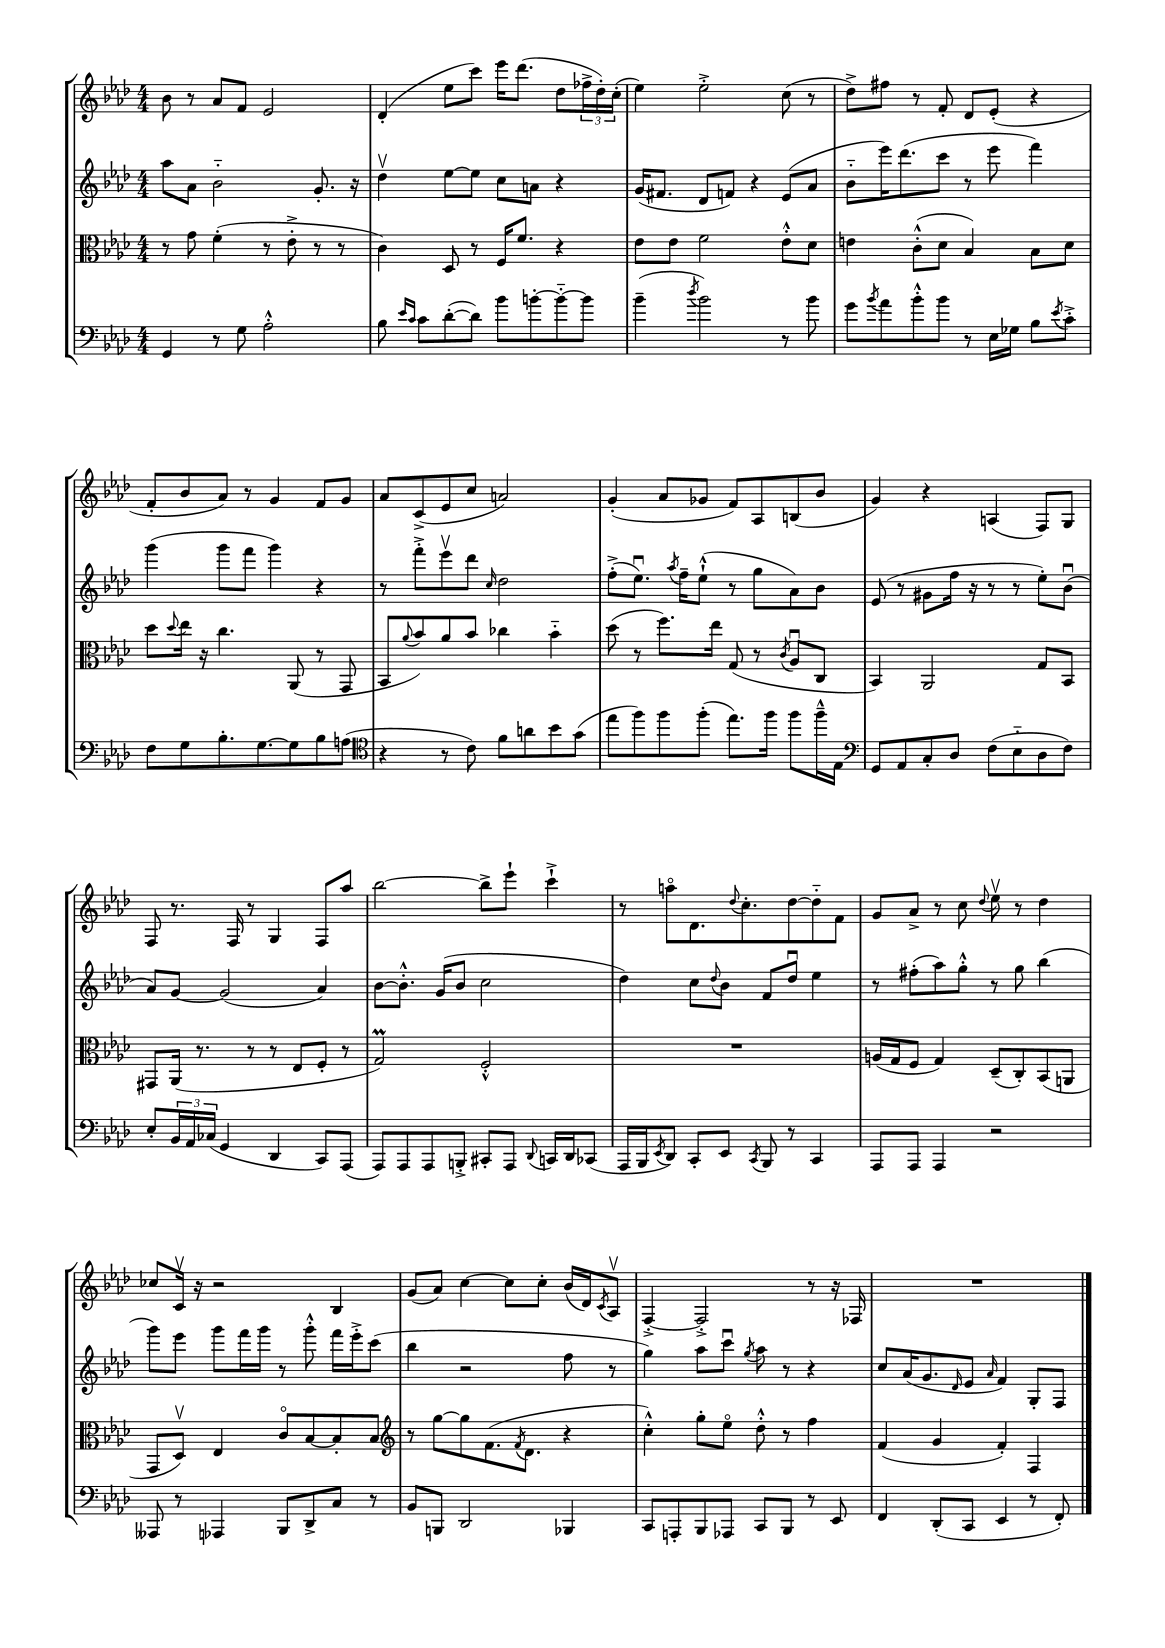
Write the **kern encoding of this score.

**kern	**kern	**kern	**kern
*staff4	*staff3	*staff2	*staff1
*clefF4	*clefC3	*clefG2	*clefG2
*k[b-e-a-d-]	*k[b-e-a-d-]	*k[b-e-a-d-]	*k[b-e-a-d-]
*M4/4	*M4/4	*M4/4	*M4/4
4GG	8r	8aa-	8b-
.	8g	8a-	8r
8r	(4f'	2b-'~	8a-
8G	.	.	8f
2A-'^^	8r	.	2e-
.	8e-'^	.	.
.	8r	8.g'	.
.	8r	.	.
.	.	16r	.
=	=	=	=
8B-	4c)	4dd-v	(4d-'
16qqe-	.	.	.
16qqc	.	.	.
8c	.	.	.
([8d-'	8D-	[8ee-	8ee-
8d-])	8r	8ee-]	8ccc)
8b-	16F	8cc	16eee-
.	8.f	.	(8.ddd-
[8b'	.	8a	.
8b'~_	4r	4r	8dd-
8b]	.	.	24ff-^
.	.	.	24dd-')
.	.	.	(24cc'
=	=	=	=
(4b-~	8e-	(16g	4ee-)
.	.	8.f#	.
.	8e-	.	.
8qdd-	.	.	.
2b-)	2f	8d-	2ee-'^
.	.	8f)	.
.	.	4r	.
8r	8e-'^^	(8e-	(8cc
8b-	8d-	8a-	8r
=	=	=	=
8g	4e	8b-'~	8dd-^)
8qb-	.	.	.
8a-	.	16eee-)	8ff#
.	.	(8.ddd-	.
8b-'^^	(8c'^^	.	8r
8b-	8d-	8ccc	8f'
8r	4B-)	8r	8d-
16E-	.	8eee-	(8e-'
16G-	.	.	.
8B-	8B-	4fff)	4r
8qe-	.	.	.
8c'^	8d-	.	.
=	=	=	=
8F	8dd-	(4ggg	8f'
.	8qqdd-	.	.
8G	16ee-	.	8b-
.	16r	.	.
8.B-'	4.cc	8ggg	8a-)
.	.	8fff	8r
[8.G	.	.	.
.	.	4ggg)	4g
8G]	(8AA-	.	.
8B-	8r	4r	8f
(8A	8GG	.	8g
=	=	=	=
*clefC4	*	*	*
4r	8BB-	8r	8a-
.	8qqa-	.	.
.	8b-)	8fff'^	(8c^
8r	8a-	8eee-v	8e-
8c)	8b-	8ddd-	8cc
.	.	16qqcc	.
8f	4cc-	2dd-	2a)
8a	.	.	.
8b-	4b-'~	.	.
(8g	.	.	.
=	=	=	=
8ee-	(8dd-	(8ff'^	(4g'
8ff)	8r	8.ee-u)	.
8ff	8.ff)	.	8a-
.	.	8qaa-	.
.	.	16ff~	.
(8ff'	.	(8ee-`^^	8g-
.	16ee-	.	.
8.ee-)	(8G	8r	8f)
.	8r	8gg	8A-
16ff	.	.	.
.	8qc	.	.
8ff	8A-u	8a-)	(8B
16ff~^^	8C	8b-	8b-
16E-	.	.	.
=	=	=	=
*clefF4	*	*	*
8GG	4BB-)	(8e-	4g)
8AA-	.	8r	.
8C'	2AA-	8g#	4r
8D-	.	16ff	.
.	.	16r	.
(8F	.	8r	(4A
8E-'~	.	8r	.
8D-	8G	8ee-')	8F)
8F)	8BB-	(8b-u	8G
=	=	=	=
8E-'	8GG#	8a-)	8F
24BB-	(16AA-	[8g	8.r
24AA-	.	.	.
.	8.r	.	.
(24C-	.	.	.
4GG	.	(2g]	.
.	.	.	16F
.	8r	.	8r
4DD-	8r	.	4G
.	8E-	.	.
8CC)	8F'	4a-)	8F
(8AAA-	8r	.	8aa-
=	=	=	=
8AAA-)	2G)	[8b-	[2bb-
8AAA-	.	8.b-'^^]	.
8AAA-	.	.	.
.	.	(16g	.
8BBB'^	.	8b-	.
8CC#'	2F'^^	2cc	8bb-^]
8AAA-	.	.	8eee-`
8qqDD-	.	.	.
16CC	.	.	4ccc`^
16DD-	.	.	.
(8CC-	.	.	.
=	=	=	=
16AAA-	1r	4dd-)	8r
16BBB-	.	.	.
8qEE-	.	.	.
8DD-)	.	.	8aao
8CC'	.	8cc	8.d-
.	.	8qqdd-	.
8EE-	.	8b-	.
.	.	.	8qqdd-
.	.	.	8.cc'
8qCC	.	.	.
8BBB-	.	8f	.
8r	.	8dd-u	[8dd-
4CC	.	4ee-	8dd-'~]
.	.	.	8f
=	=	=	=
8AAA-	(16A	8r	8g
.	16G	.	.
8AAA-	8F	(8ff#'	8a-^
4AAA-	4G)	8aa-)	8r
.	.	8gg'^^	8cc
.	.	.	8qqdd-
2r	(8D-~	8r	8ee-v
.	8C')	8gg	8r
.	(8BB-	(4bb-	4dd-
.	8AA	.	.
=	=	=	=
8AAA--	8GG	8ggg)	8cc-
8r	8D-v)	8eee-	16cv
.	.	.	16r
4AAA-	4E-	8ggg	2r
.	.	16fff	.
.	.	16ggg	.
8BBB-	8co	8r	.
8DD-^	[8B-	8ggg'^^	.
8C	8B-']	16fff	4B-
.	.	16eee-'^	.
8r	8B-	(8ccc	.
=	=	=	=
*	*clefG2	*	*
8BB-	8r	4bb-	(8g
8BBB	[8gg	.	8a-)
2DD-	8gg]	2r	[4cc
.	(8.f	.	.
.	.	.	8cc]
.	8qf	.	.
.	8.d-	.	.
.	.	.	8cc'
4BBB-	4r	8ff	(16b-
.	.	.	16d-)
.	.	.	8qc
.	.	8r	8A-v
=	=	=	=
8CC	4cc'^^)	4gg)	[4F'^
8AAA'	.	.	.
8BBB-	8gg'	8aa-	2F'^]
8AAA-	8ee-o	8cccu	.
.	.	8qgg	.
8CC	8dd-'^^	8aa-	.
8BBB-	8r	8r	.
8r	4ff	4r	8r
8EE-	.	.	16r
.	.	.	16F-
=	=	=	=
4FF	(4f	8cc	1r
.	.	(16a-	.
.	.	8.g	.
(8DD-'	4g	.	.
.	.	16qqd-	.
8CC	.	8e-	.
.	.	16qqa-	.
4EE-	4f')	4f)	.
8r	4F	8G'	.
8FF')	.	8F	.
==	==	==	==
*-	*-	*-	*-
